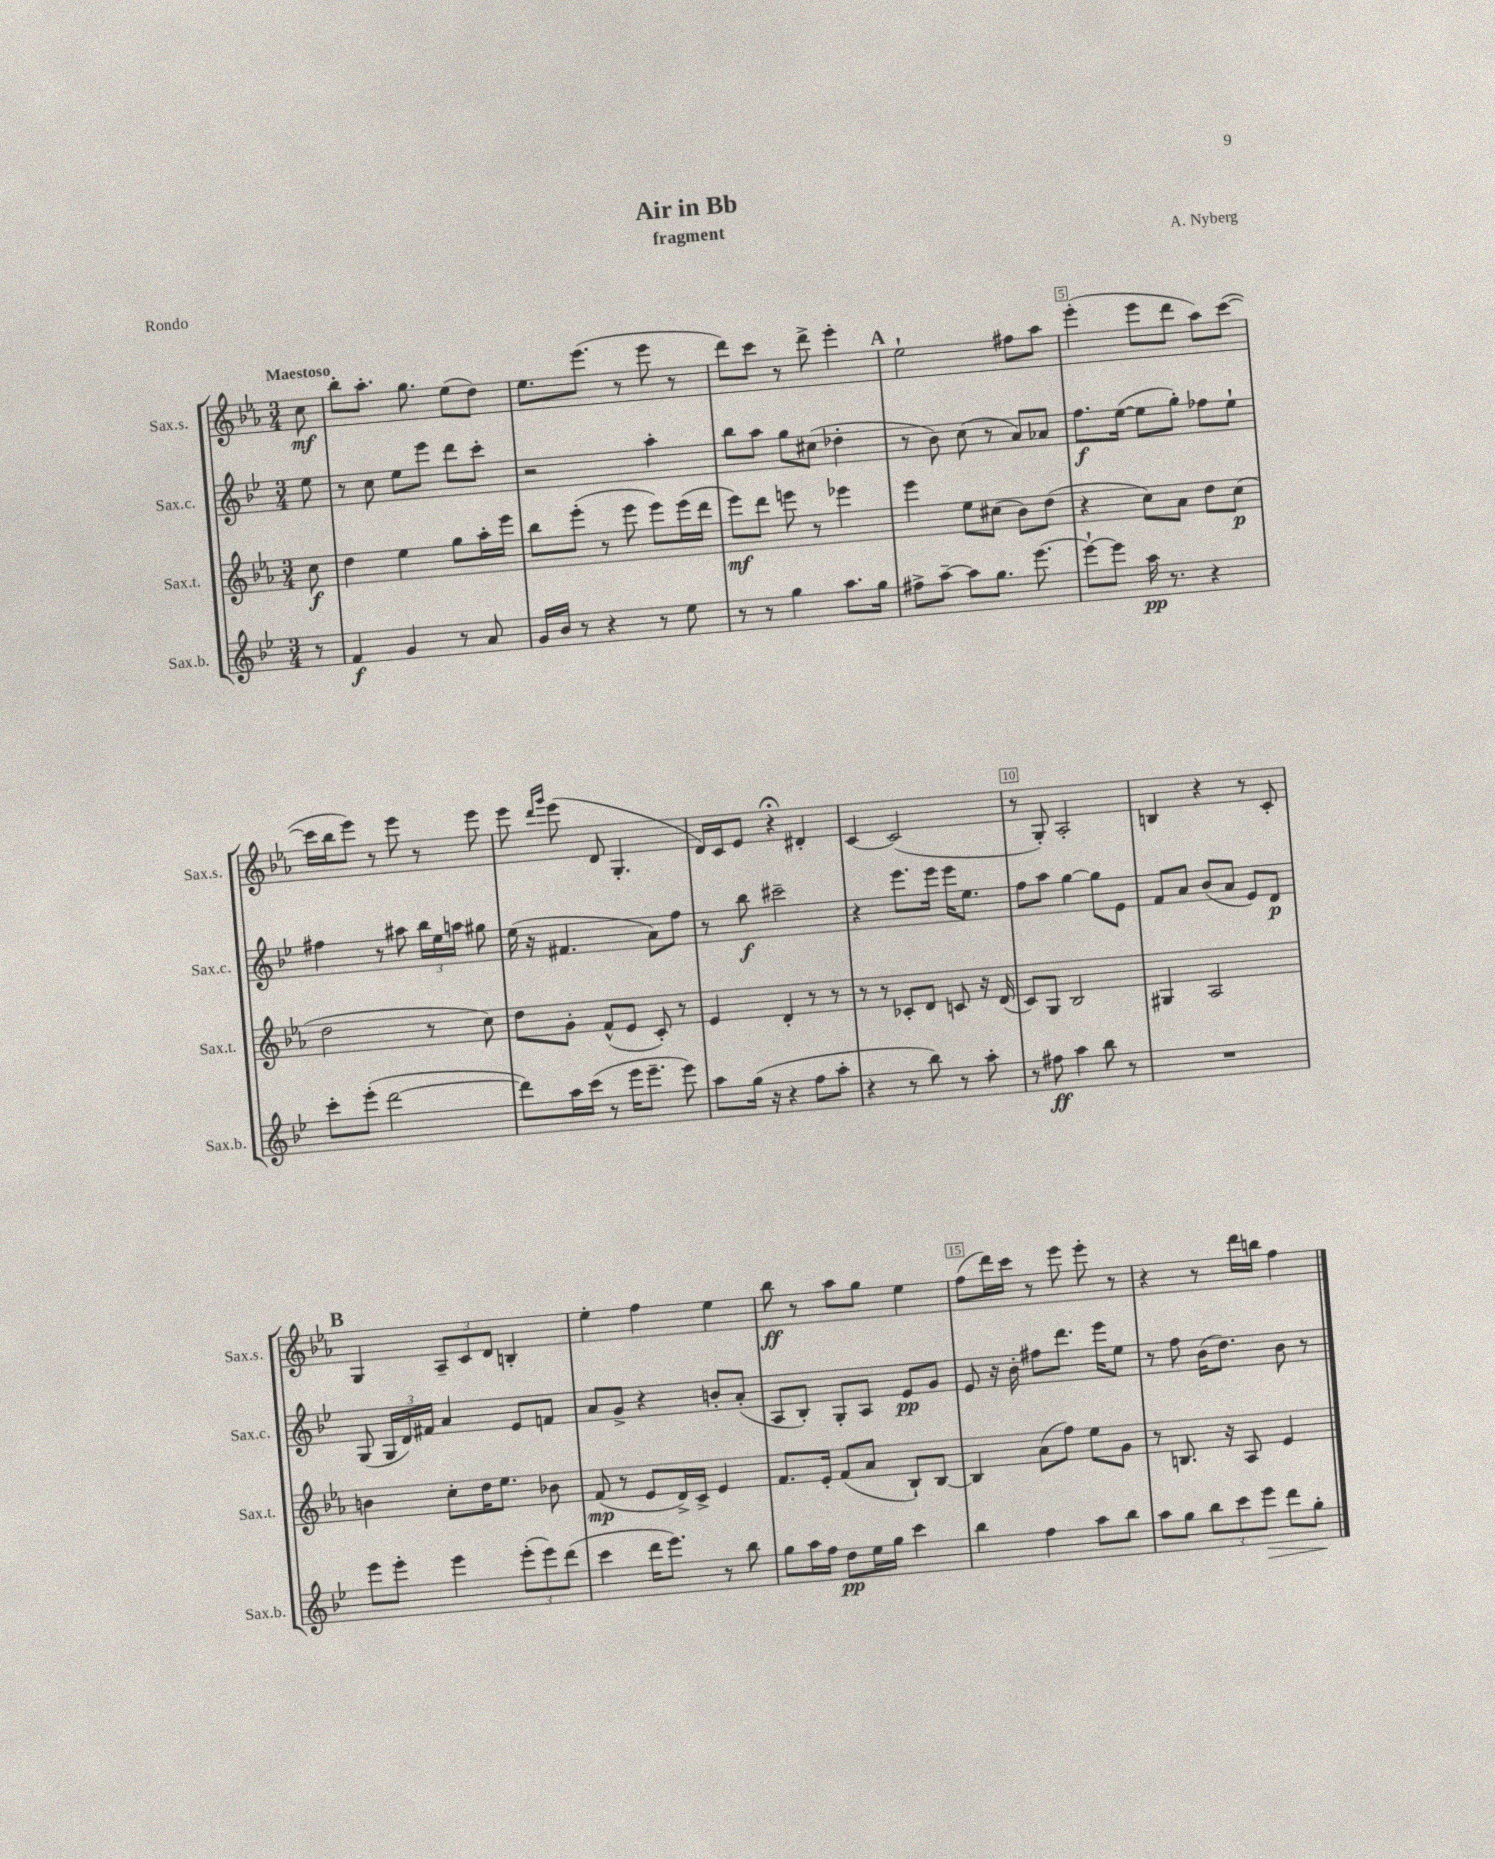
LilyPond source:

\header { title = "Air in Bb" composer = "A. Nyberg" subtitle = "fragment" piece = "Rondo" }
<<
\new StaffGroup <<
\new Staff = "s0" \with { instrumentName = "Sax.s." shortInstrumentName = "Sax.s." } {
    \clef treble \key ees \major \numericTimeSignature \time 3/4 \partial 8 \tempo "Maestoso"
    \autoBeamOff c''8\mf |
    bes''8[-. aes''8.]-. g''8. ees''8[( d''8]) |
    ees''8.[ ees'''8.]( r8 ees'''8 r8 |
    d'''8[) c'''8] r8 d'''8-> ees'''4-. |
    \mark \markup { \bold "A" } ees''2-! fis''8[ aes''8] |
    ees'''4-.( ees'''8[ d'''8] aes''8[) c'''8]~( |
    c'''16[ bes''16 ees'''8]) r8 ees'''8 r8 ees'''8 |
    ees'''8 \grace { d'''16[ g'''16] } ees'''8( d'8 g4.-. |
    d'16[) c'16 ees'8] r4\fermata dis'4-. |
    c'4~ c'2( |
    r8 g8-.) aes2-. |
    b4 r4 r8 c'8-. |
    \mark \markup { \bold "B" } g4 \tuplet 3/2 { aes8[-- c'8 d'8] } b4-. |
    ees''4-. f''4 ees''4 |
    bes''8\ff r8 aes''8[ g''8] ees''4 |
    f''8[( d'''16) c'''16] r8 ees'''8 ees'''8-. r8 |
    r4 r8 d'''16[ b''16] f''4 \bar "|." |
}
\new Staff = "s1" \with { instrumentName = "Sax.c." shortInstrumentName = "Sax.c." } {
    \clef treble \key bes \major \numericTimeSignature \time 3/4 \partial 8
    \autoBeamOff ees''8 |
    r8 c''8 ees''8[ ees'''8] d'''8[ c'''8]-. |
    r2 a''4-. |
    bes''8[ a''8] g''8[ cis''8]( des''4-. |
    \mark \markup { \bold "A" } r8 bes'8) c''8( r8 a'8[) aes'8] |
    f''8.[\f ees''16]~( ees''8[ g''8]-.) fes''8[ ees''8]-! |
    fis''4 r8 ais''8 \tuplet 3/2 { bes''16[ ees''16 a''16] } gis''8 |
    ees''16( r16 fis'4. a'8[) f''8] |
    r8 bes''8\f cis'''2-- |
    r4 ees'''8.[ ees'''16] ees'''16[ ees''8.] |
    f''8[ a''8] g''4~ g''8[ ees'8] |
    f'8[ a'8] bes'8[( a'8] ees'8[) d'8]\p |
    \mark \markup { \bold "B" } g8( \tuplet 3/2 { g16[ d'16) fis'16] } a'4 ees'8[ f'8] |
    a'8[ g'8]-> r4 b'8[-. a'8]-.( |
    a8[ bes8]-.) g8[-. a8] ees'8[\pp g'8] |
    ees'8 r16 bes'16-. fis''8[ d'''8.] ees'''16[ ees''8] |
    r8 f''8 bes'16[( d''8.]) bes'8 r8 \bar "|." |
}
\new Staff = "s2" \with { instrumentName = "Sax.t." shortInstrumentName = "Sax.t." } {
    \clef treble \key ees \major \numericTimeSignature \time 3/4 \partial 8
    \autoBeamOff c''8\f |
    d''4 ees''4 g''8[ aes''16-. ees'''16] |
    bes''8[ ees'''8]-.( r8 ees'''8 ees'''8[) ees'''16( d'''16] |
    ees'''8[\mf) d'''8] e'''8 r8 ees'''4 |
    \mark \markup { \bold "A" } ees'''4 ees''8[ cis''8]( bes'8[) d''8]( |
    r4 c''8[) aes'8] d''8[ c''8]\p( |
    d''2 r8 c''8) |
    d''8[ g'8]-. f'8[-^( ees'8] c'8-.) r8 |
    ees'4 d'4-. r8 r8 |
    r8 r8 ces'8[-. d'8] c'8 r16 d'16( |
    c'8[) g8] bes2 |
    gis4 aes2 |
    \mark \markup { \bold "B" } b'4 c''8[-. d''16 ees''8.] bes'8 |
    f'8\mp( r8 ees'8[ d'16->) c'16]-> ees'4 |
    f'8.[ ees'16]-. f'8[( aes'8] bes8[-!) bes8]~ |
    bes4 aes'8[( f''8]) ees''8[ g'8] |
    r8 b8. r16 aes8 ees'4 \bar "|." |
}
\new Staff = "s3" \with { instrumentName = "Sax.b." shortInstrumentName = "Sax.b." } {
    \clef treble \key bes \major \numericTimeSignature \time 3/4 \partial 8
    \autoBeamOff r8 |
    f'4\f g'4 r8 a'8 |
    g'16[ bes'16] r8 r4 r8 ees''8 |
    r8 r8 g''4 a''8.[ g''16] |
    \mark \markup { \bold "A" } fis''8[-> a''8]~-- a''8[ g''8.] ees'''8.~ |
    ees'''8[~-! ees'''8] a''16\pp r8. r4 |
    c'''8[-. ees'''8]-.( d'''2~ |
    d'''8[) a''16 c'''16]( r8 ees'''16[ ees'''8.]-- ees'''8) |
    a''8[ g''16]( r16 r4 f''8[ a''8]-. |
    r4 r8 bes''8) r8 a''8-. |
    r8 fis''8\ff a''4 bes''8 r8 |
    R2. |
    \mark \markup { \bold "B" } ees'''8[ ees'''8]-. ees'''4 \tuplet 3/2 { ees'''8[-.( ees'''8) d'''8]( } |
    c'''4 d'''16[ ees'''8.]) r8 bes''8 |
    g''8[ a''16 f''16] d''8[\pp ees''16 g''16] c'''4 |
    bes''4 f''4 a''8[ bes''8] |
    a''8[ g''8] \tuplet 3/2 { bes''8[ c'''8 ees'''8]\> } d'''8[ g''8]-.\! \bar "|." |
}
>>
>>
\layout { \context { \Score \override BarNumber.break-visibility = ##(#f #t #t) barNumberVisibility = #(every-nth-bar-number-visible 5) \override BarNumber.stencil = #(make-stencil-boxer 0.1 0.3 ly:text-interface::print) } }
